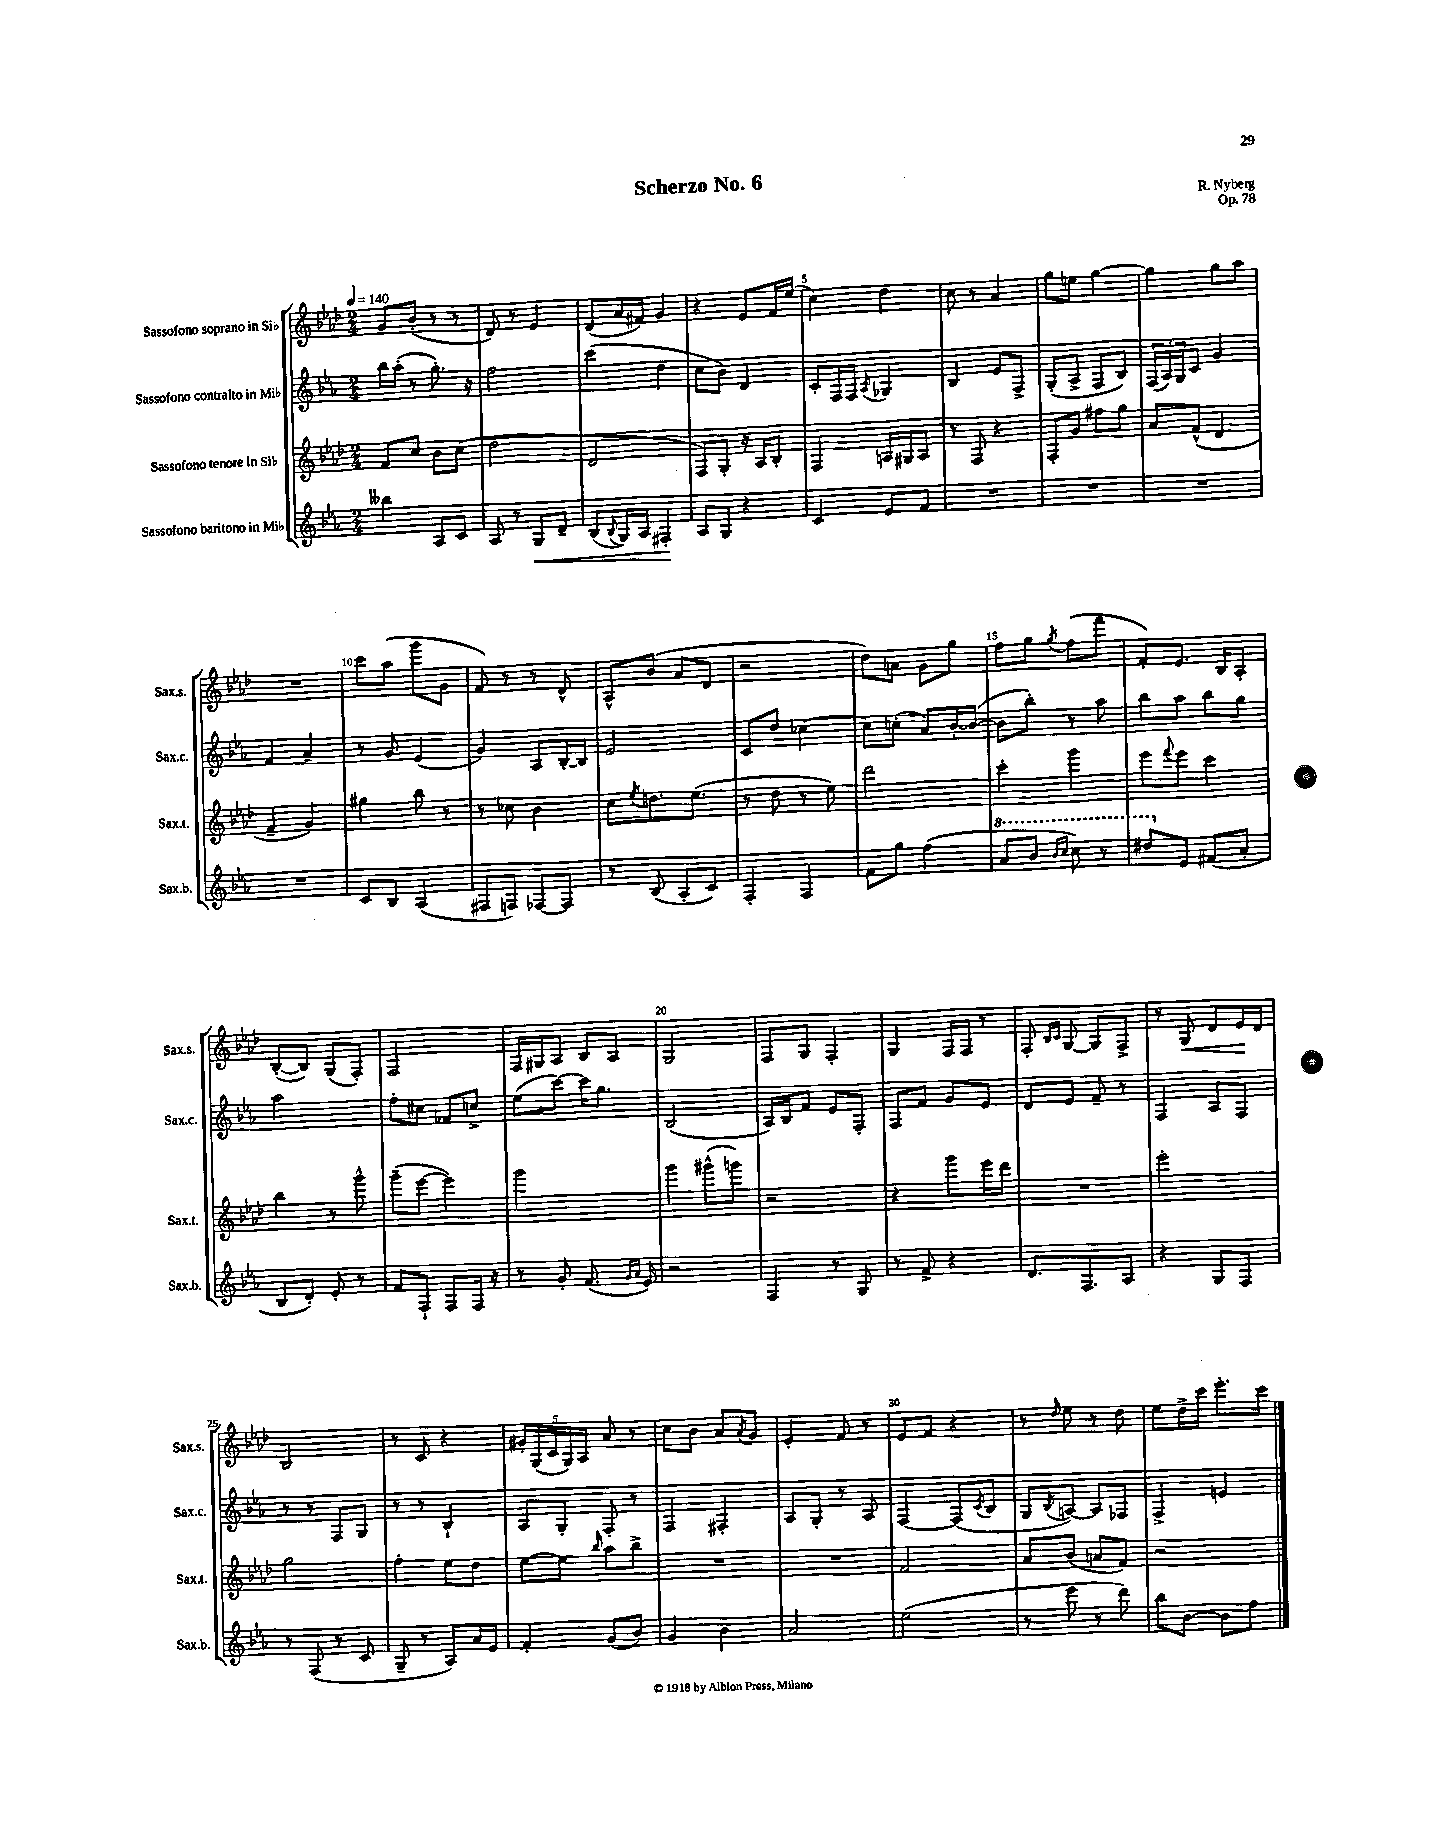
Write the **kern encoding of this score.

**kern	**kern	**kern	**kern
*staff4	*staff3	*staff2	*staff1
*clefG2	*clefG2	*clefG2	*clefG2
*k[b-e-a-]	*k[b-e-a-d-]	*k[b-e-a-]	*k[b-e-a-d-]
*M2/4	*M2/4	*M2/4	*M2/4
*MM140	*MM140	*MM140	*MM140
4bb--	8f	16bb-	8g
.	.	(16aa-'	.
.	8cc	8r	(8b-'
8A-	8b-	8.gg')	8r
8c	(8cc	.	8r
.	.	16r	.
=	=	=	=
8A-	2dd-	2ff	8d-)
8r	.	.	8r
8G	.	.	4e-
8d~	.	.	.
=	=	=	=
(8B-	2d-	(4ccc	(8d-
8qqB-	.	.	.
16G)	.	.	16a-
16A-	.	.	16f#)
4F#'	.	4dd	4g
=	=	=	=
8A-	8F)	8cc	4r
8G	8G'	8b-)	.
4r	16r	4d	8e-
.	16A-	.	.
.	8B-'	.	16f
.	.	.	(16ee-
=	=	=	=
4c	4F	8c'	4cc)
.	.	16F	.
.	.	16F	.
.	.	8qA-	.
8e-	16A	4G-	4dd-
.	16G#	.	.
8f	8A	.	.
=	=	=	=
2r	8r	4B-	8cc
.	8F	.	8r
.	4r	8e-	4a-
.	.	8F^	.
=	=	=	=
2r	8F'	(8G'	8gg
.	8g	8A-^	8ee
.	8ff#	8F	[4gg
.	8gg	8B-)	.
=	=	=	=
2r	8a-	(24F	4gg]
.	.	24A-)	.
.	.	24G	.
.	(8f^^	8c	.
.	4d-	4g	8gg
.	.	.	8aa-
=	=	=	=
2r	4f~	4f	2r
.	4g)	4a-~	.
=	=	=	=
8c	4gg#	8r	8ccc
8B-	.	8g	(8aa-
(4A-	8bb-	(4e-	8ggg
.	8r	.	8g
=	=	=	=
8F#	8r	4g)	8f)
8F)	8cc-	.	8r
[8F-	4b-	8A-	8r
8F-]	.	[16B-'	8d-^^
.	.	16B-]	.
=	=	=	=
8r	8cc	2e-	8A-^^
.	8qee-	.	.
(8B-	8.dd	.	(8b-
8A-'	.	.	8a-
.	(8.ee-	.	.
8c)	.	.	8d-
=	=	=	=
4F'	8r	8c	2r
.	8dd-	8dd	.
4F	8r	[4cc-	.
.	8ee-)	.	.
=	=	=	=
8f	2ddd-	8cc-]	8dd-)
8gg	.	(8cc'	8a
(4ff	.	8a-)	8g
.	.	[16b-'	8gg
.	.	(16b-_	.
=	=	=	=
8aa-	4ccc'	8b-]	8ff
8bb-	.	8bb-')	8gg
16qqbb-	.	.	.
16qqccc	.	.	8qgg
8ccc)	4ggg	8r	(8ff
8r	.	8aa-	8fff
=	=	=	=
8ddd#	8eee-	8bb-	8f')
.	8qqfff	.	.
8e-	8eee-	8aa-	8.e-
(8f#	4ccc	8bb-	.
.	.	.	16B-
8a-'	.	8gg	8A-'
=	=	=	=
8B-	4bb-	2aa-	([8B-'
8d')	.	.	8B-])
8e-'	8r	.	(8G
8r	8ggg^^	.	8F')
=	=	=	=
8f	(8ggg~	8ff'	2F
8F`	[8eee-	8cc#	.
8F	4eee-])	8f-	.
16F	.	8cc^	.
16r	.	.	.
=	=	=	=
8r	2ggg	(8ee-	16F
.	.	.	16G#
8g'	.	[8ccc)	8A-
(8.f	.	16ccc]	8B-
.	.	8.gg	.
.	.	.	8A-
16qqg	.	.	.
16qqa-	.	.	.
16e-)	.	.	.
=	=	=	=
2r	4ggg	(2B-	2G
.	(8ggg#^^	.	.
.	8ggg)	.	.
=	=	=	=
4F	2r	16A-)	8F
.	.	16B-	.
.	.	8f	8G
8r	.	8e-	4F'
8G	.	8F'	.
=	=	=	=
8r	4r	8F	4G
8f^	.	8f	.
4r	8ggg	8g	16F
.	.	.	16F
.	16eee-	8e-	8r
.	16ddd-	.	.
=	=	=	=
8.d	2r	8d	8F'
.	.	.	16qqB-
.	.	.	16qqc
.	.	8e-	[8G
8.F	.	.	.
.	.	8f~	8G]
8A-	.	8r	8F^
=	=	=	=
4r	2eee-'	4F	8r
.	.	.	8G
8G	.	8A-	8d-
8F	.	8F	16e-
.	.	.	16d-
=	=	=	=
8r	2gg	8r	2B-
(8F	.	8r	.
8r	.	8F	.
8c	.	8G	.
=	=	=	=
8G~	4ff'	8r	8r
8r	.	8r	8c
8A-)	8ee-	4B-`	4r
16a-	8dd-	.	.
16e-	.	.	.
=	=	=	=
4f'	[8ee-	8A-	20g#'
.	.	.	(20G
.	.	.	20c
.	8ee-]	8G'	.
.	.	.	20G)
.	.	.	20A-
.	16qqbb-	.	.
(8g	8aa-	8F'	8a-
8b-)	8bb-^	8r	8r
=	=	=	=
4g	2r	4F	8cc
.	.	.	8b-
4b-	.	4F#'	8a-
.	.	.	8qa-
.	.	.	8g
=	=	=	=
2a-	2r	8A-	4e-'
.	.	8G'	.
.	.	8r	8f
.	.	8A-	8r
=	=	=	=
(2ee-	2f	[4F	8e-
.	.	.	8f
.	.	(8F]	4r
.	.	8qc	.
.	.	8B-	.
=	=	=	=
8r	8a-	8G	8r
.	.	8qB-	16qqdd-
8eee-	(8b-	[8A)	8ee-
8r	8a	8A]	8r
8ddd)	8f)	8F-	8dd-
=	=	=	=
8bb-	2r	4F^	8ee-
[8b-	.	.	16dd-^
.	.	.	16ccc
8b-]	.	4e	8.eee-'
8ff	.	.	.
.	.	.	16ccc
==	==	==	==
*-	*-	*-	*-
